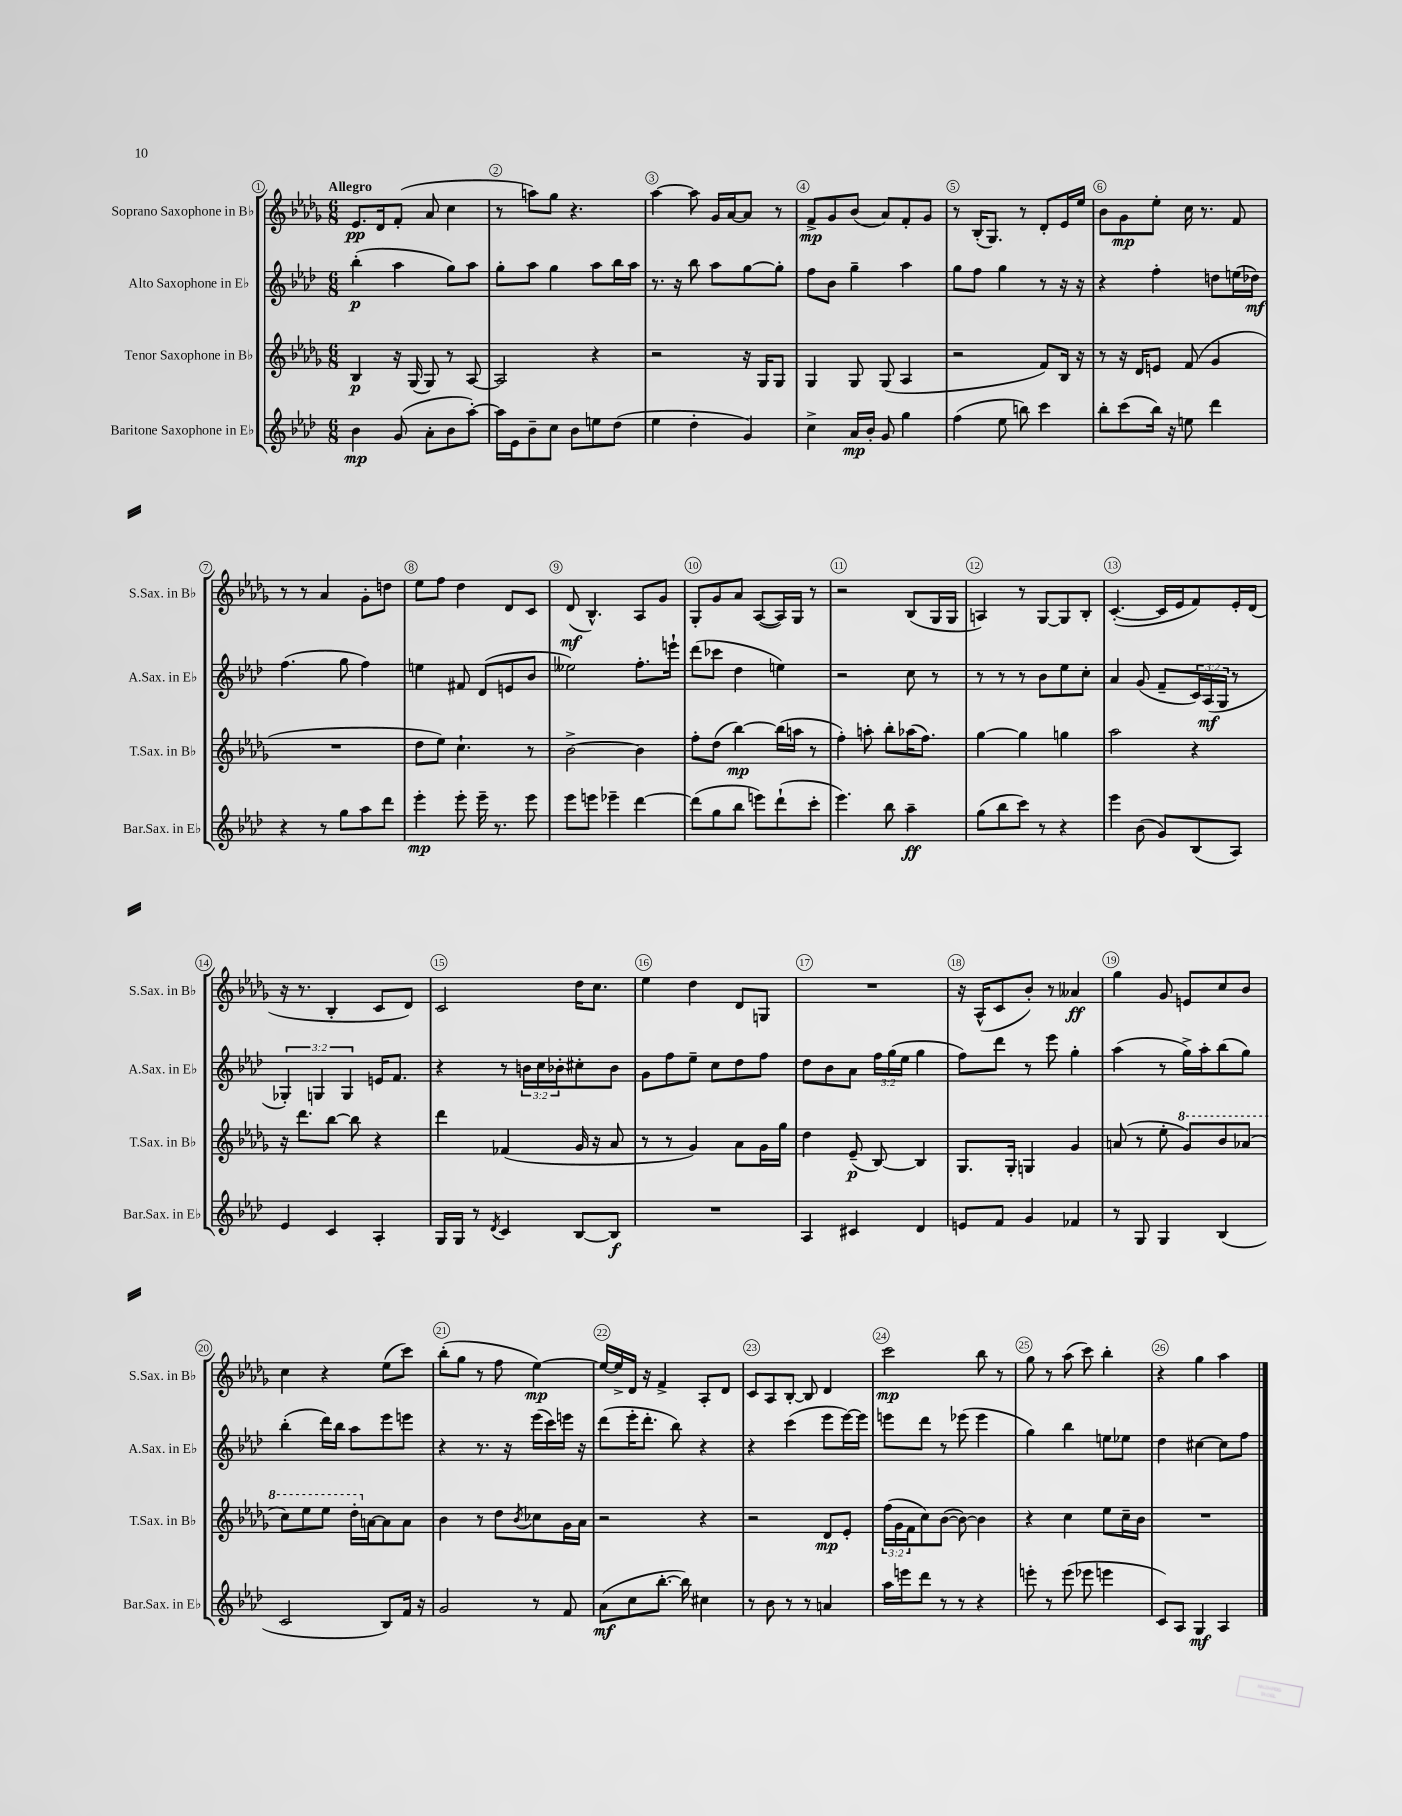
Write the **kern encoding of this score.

**kern	**dynam	**kern	**dynam	**kern	**dynam	**kern	**dynam
*part4	*part4	*part3	*part3	*part2	*part2	*part1	*part1
*staff4	*staff4	*staff3	*staff3	*staff2	*staff2	*staff1	*staff1
*I"Baritone Saxophone in E♭	*	*I"Tenor Saxophone in B♭	*	*I"Alto Saxophone in E♭	*	*I"Soprano Saxophone in B♭	*
*I'Bar.Sax. in E♭	*	*I'T.Sax. in B♭	*	*I'A.Sax. in E♭	*	*I'S.Sax. in B♭	*
*clefG2	*	*clefG2	*	*clefG2	*	*clefG2	*
*k[b-e-a-d-]	*	*k[b-e-a-d-g-]	*	*k[b-e-a-d-]	*	*k[b-e-a-d-g-]	*
*M6/8	*	*M6/8	*	*M6/8	*	*M6/8	*
=1	=1	=1	=1	=1	=1	=1	=1
!	!	!	!	!	!	!LO:TX:a:B:t=Allegro	!
4b-\	mp	4B-/	p	(4bb-'\	p	8.e-/L	pp
.	.	.	.	.	.	16d-/k	.
(8g/	.	16r	.	4aa-\	.	(8f'/J	.
.	.	(16G-/	.	.	.	.	.
8a-'\L	.	8G-/)	.	.	.	8a-/	.
8b-\	.	8r	.	8gg\L)	.	4cc\	.
[8aa-'\J)	.	[8A-/	.	8aa-\J	.	.	.
=2	=2	=2	=2	=2	=2	=2	=2
16aa-\LL]	.	2A-/]	.	8gg'\L	.	8r	.
16e-\J	.	.	.	.	.	.	.
8b-~\	.	.	.	8aa-\J	.	8aan\L)	.
8cc\J	.	.	.	4gg\	.	8gg-\J	.
8b-\L	.	.	.	.	.	4.r	.
8een\	.	4r	.	8aa-\L	.	.	.
(8dd-\J	.	.	.	16bb-\L	.	.	.
.	.	.	.	16aa-\JJ	.	.	.
=3	=3	=3	=3	=3	=3	=3	=3
4ee-\	.	2r	.	8.r	.	[4aa-\	.
.	.	.	.	16r	.	.	.
4dd-'\	.	.	.	8bb-\	.	8aa-\]	.
.	.	.	.	8aa-\L	.	16g-/LL	.
.	.	.	.	.	.	[16a-/J	.
4g/)	.	16r	.	[8gg\	.	8a-/J]	.
.	.	16G-/KL	.	.	.	.	.
.	.	8G-/J	.	8gg'\J]	.	8r	.
=4	=4	=4	=4	=4	=4	=4	=4
4cc^\	.	4G-/	.	8ff\L	.	8f^/L	mp
.	.	.	.	8b-\J	.	8g-/	.
16a-/LL	mp	8G-/	.	4gg~\	.	(8b-/J	.
16b-'/JJ	.	.	.	.	.	.	.
8g/	.	(8G-/	.	.	.	8a-/L)	.
4gg\	.	4A-/	.	4aa-\	.	8f'/	.
.	.	.	.	.	.	8g-/J	.
=5	=5	=5	=5	=5	=5	=5	=5
(4ff\	.	2r	.	8gg\L	.	8r	.
.	.	.	.	8ff\J	.	(16B-'/KL	.
.	.	.	.	.	.	8.G-/J)	.
8ee-\	.	.	.	4gg\	.	.	.
8bbn\)	.	.	.	.	.	8r	.
4ccc\	.	8f/L)	.	8r	.	8d-'/L	.
.	.	16B-/Jk	.	16r	.	16e-/L	.
.	.	16r	.	16r	.	16ee-/JJ	.
=6	=6	=6	=6	=6	=6	=6	=6
8bb-'\L	.	8r	.	4r	.	8b-\L	.
(8ccc\	.	16r	.	.	.	8g-\	mp
.	.	16d-/KL	.	.	.	.	.
16bb-\Jk)	.	8en/J	.	4ff'\	.	8ee-'\J	.
16r	.	.	.	.	.	.	.
8een\	.	(8f/	.	.	.	16cc\	.
.	.	.	.	.	.	8.r	.
4ddd-\	.	4g-/	.	8ddn\L	.	.	.
.	.	.	.	(16een\L	.	8f/	.
.	.	.	.	16dd-X\JJ)	mf	.	.
!!LO:LB:g=z
=7	=7	=7	=7	=7	=7	=7	=7
4r	.	2.r	.	(4.ff\	.	8r	.
.	.	.	.	.	.	8r	.
8r	.	.	.	.	.	4a-/	.
8gg\L	.	.	.	8gg\	.	.	.
8aa-\	.	.	.	4ff\)	.	8g-'\L	.
8ddd-\J	.	.	.	.	.	8ddn\J	.
=8	=8	=8	=8	=8	=8	=8	=8
4eee-'\	mp	8dd-\L	.	4een\	.	8ee-\L	.
.	.	8ee-\J)	.	.	.	8ff\J	.
8eee-'\	.	4.cc`\	.	8f#X/	.	4dd-\	.
16eee-~\	.	.	.	(8d-/L	.	.	.
8.r	.	.	.	.	.	.	.
.	.	.	.	8en/	.	8d-/L	.
8eee-\	.	8r	.	8b-/J	.	8c/J	.
=9	=9	=9	=9	=9	=9	=9	=9
8eee-\L	.	[2b-^\	.	2ee--X\)	.	(8d-/	mf
8eeen\J	.	.	.	.	.	4.B-^^/)	.
4eee-X~\	.	.	.	.	.	.	.
[4ddd-\	.	4b-\]	.	8.ff'\L	.	8A-/L	.
.	.	.	.	.	.	8g-/J	.
.	.	.	.	16eeen`\Jk	.	.	.
=10	=10	=10	=10	=10	=10	=10	=10
(8ddd-\L]	.	8ff'\L	.	(8ddd-\L	.	8G-'/L	.
8gg\	.	(8dd-\J	.	8ccc-X\J	.	8g-/	.
8bb-\J	.	[4bb-\)	mp	4dd-\	.	8a-/J	.
8eeen\L)	.	.	.	.	.	([8A-/L	.
(8ddd-`\	.	(16bb-\LL]	.	4een\)	.	16A-/L])	.
.	.	16aan\JJ	.	.	.	16G-/JJ	.
8ccc'\J	.	8r	.	.	.	8r	.
=11	=11	=11	=11	=11	=11	=11	=11
4.eee-\)	.	4ff'\)	.	2r	.	2r	.
.	.	8aan'\	.	.	.	.	.
8bb-\	.	8bb-'\L	.	.	.	.	.
4aa-~\	ff	(16aa-X\K	.	8cc\	.	(8B-/L	.
.	.	8.ff\J)	.	.	.	.	.
.	.	.	.	8r	.	16G-/L	.
.	.	.	.	.	.	16G-/JJ	.
=12	=12	=12	=12	=12	=12	=12	=12
(8gg\L	.	[4gg-\	.	8r	.	4An/)	.
8bb-\	.	.	.	8r	.	.	.
8ccc\J)	.	4gg-\]	.	8r	.	8r	.
8r	.	.	.	8b-\L	.	[8G-/L	.
4r	.	4ggn\	.	8ee-\	.	8G-/]	.
.	.	.	.	8cc'\J	.	8B-'/J	.
=13	=13	=13	=13	=13	=13	=13	=13
4eee-\	.	2aa-\	.	4a-/	.	([4.c'/	.
(8b-\	.	.	.	(8g/	.	.	.
8g/L)	.	.	.	8f~/L	.	16c/LL]	.
.	.	.	.	.	.	16e-/J	.
(8B-/	.	4r	.	24c/L)	.	8f/)	.
.	.	.	.	(24A-/	mf	.	.
.	.	.	.	24G/JJ	.	.	.
8A-/J)	.	.	.	8r	.	16e-'/L	.
.	.	.	.	.	.	(16d-/JJ	.
!!LO:LB:g=z
=14	=14	=14	=14	=14	=14	=14	=14
4e-/	.	16r	.	6G-X'/)	.	16r	.
.	.	8.ddd-\L	.	.	.	8.r	.
.	.	.	.	6Gn/	.	.	.
4c/	.	[8bb-\J	.	.	.	4B-'/	.
.	.	.	.	6G/	.	.	.
.	.	8bb-\]	.	.	.	.	.
4A-'/	.	4r	.	16en/KL	.	8c/L	.
.	.	.	.	8.f/J	.	.	.
.	.	.	.	.	.	8d-/J)	.
=15	=15	=15	=15	=15	=15	=15	=15
16G/LL	.	4ddd-\	.	4r	.	2c/	.
16G/JJ	.	.	.	.	.	.	.
8r	.	.	.	.	.	.	.
8qd-/	.	.	.	.	.	.	.
4c/	.	(4f-X/	.	8r	.	.	.
.	.	.	.	24bn\LL	.	.	.
.	.	.	.	24cc\	.	.	.
.	.	.	.	24b-X'\J	.	.	.
[8B-/L	.	16g-/	.	8cc#X'\	.	16dd-\KL	.
.	.	16r	.	.	.	8.cc\J	.
8B-/J]	f	8a-/	.	8b-\J	.	.	.
=16	=16	=16	=16	=16	=16	=16	=16
2.r	.	8r	.	8g\L	.	4ee-\	.
.	.	8r	.	8ff\	.	.	.
.	.	4g-/)	.	8ee-~\J	.	4dd-\	.
.	.	.	.	8cc\L	.	.	.
.	.	8a-\L	.	8dd-\	.	8d-/L	.
.	.	16g-\L	.	8ff\J	.	8Gn/J	.
.	.	16gg-\JJ	.	.	.	.	.
=17	=17	=17	=17	=17	=17	=17	=17
4A-/	.	4dd-\	.	8dd-\L	.	2.r	.
.	.	.	.	8b-\	.	.	.
4c#X/	.	(8e-~/	p	8a-\J	.	.	.
.	.	[8B-/)	.	24ff\LL	.	.	.
.	.	.	.	(24gg\	.	.	.
.	.	.	.	24ee-\JJ	.	.	.
4d-/	.	4B-/]	.	4gg\	.	.	.
=18	=18	=18	=18	=18	=18	=18	=18
8en/L	.	8.G-/L	.	8ff\L)	.	16r	.
.	.	.	.	.	.	(16A-^^/KL	.
8f/J	.	.	.	8ddd-\J	.	8c/	.
.	.	16G-'/Jk	.	.	.	.	.
4g/	.	4Gn/	.	8r	.	8b-'/J)	.
.	.	.	.	8eee-\	.	8r	.
4f-X/	.	4g-/	.	4gg'\	.	4a--X/	ff
=19	=19	=19	=19	=19	=19	=19	=19
8r	.	(8an/	.	(4aa-\	.	4gg-\	.
8G/	.	8r	.	.	.	.	.
4G/	.	8ee-'\	.	8r	.	8g-/	.
*	*	*8va	*	*	*	*	*
.	.	8gg-/L)	.	16gg^\LL)	.	8en/L	.
.	.	.	.	16aa-'\J	.	.	.
(4B-/	.	8bb-/	.	(8bb-\	.	8cc/	.
.	.	(8aa-X/J	.	8gg\J)	.	8b-/J	.
!!LO:LB:g=z
=20	=20	=20	=20	=20	=20	=20	=20
2c/	.	8ccc\L)	.	(4bb-'\	.	4cc\	.
.	.	8eee-\	.	.	.	.	.
.	.	8eee-\J	.	16ddd-\LL)	.	4r	.
.	.	.	.	16bb-\JJ	.	.	.
.	.	16ddd-'\LL	.	8aa-\L	.	.	.
*	*	*X8va	*	*	*	*	*
.	.	[16an\J	.	.	.	.	.
8B-/L)	.	8a\]	.	8eee-\	.	(8ee-\L	.
16f/Jk	.	8a\J	.	8eeen\J	.	8ccc\J)	.
16r	.	.	.	.	.	.	.
=21	=21	=21	=21	=21	=21	=21	=21
2g/	.	4b-\	.	4r	.	(8bb-'\L	.
.	.	.	.	.	.	8gg-\J	.
.	.	8r	.	8.r	.	8r	.
.	.	8dd-\L	.	.	.	8ff\	.
.	.	.	.	16r	.	.	.
.	.	8qb-/	.	.	.	.	.
8r	.	8cc-X\	.	(16eee-\LL	.	[4ee-\)	mp
.	.	.	.	16ccc\)	.	.	.
8f/	.	16g-\L	.	16eeen\JJ	.	.	.
.	.	16a-\JJ	.	16r	.	.	.
=22	=22	=22	=22	=22	=22	=22	=22
(8a-\L	mf	2r	.	(8ddd-\L	.	16ee-/LL_	.
.	.	.	.	.	.	16ee-^/]	.
8cc\	.	.	.	16eee-'\K	.	16d-/JJ	.
.	.	.	.	8.ddd-'\J	.	16r	.
[8.bb-'\J	.	.	.	.	.	4f^/	.
.	.	.	.	8bb-\)	.	.	.
16bb-\])	.	.	.	.	.	.	.
4cc#X\	.	4r	.	4r	.	8A-'/L	.
.	.	.	.	.	.	8d-/J	.
=23	=23	=23	=23	=23	=23	=23	=23
8r	.	2r	.	4r	.	8c/L	.
8b-\	.	.	.	.	.	8A-/	.
8r	.	.	.	(4ccc\	.	[8B-'/J	.
8r	.	.	.	.	.	8B-/]	.
4an/	.	8d-/L	mp	8eee-\L	.	4d-/	.
.	.	8e-'/J	.	[16eee-\L)	.	.	.
.	.	.	.	16eee-\JJ]	.	.	.
=24	=24	=24	=24	=24	=24	=24	=24
16aa-\LL	.	(24ff\LL	.	8eeen\L	.	2ccc\	mp
.	.	24g-\	.	.	.	.	.
16eeen\J	.	.	.	.	.	.	.
.	.	24f\J	.	.	.	.	.
8ddd-\J	.	8cc\)	.	8ddd-\J	.	.	.
8r	.	([8b-\J	.	8r	.	.	.
8r	.	8b-\_)	.	(8eee-X\	.	.	.
4r	.	4b-\]	.	4eee-\	.	8bb-\	.
.	.	.	.	.	.	8r	.
=25	=25	=25	=25	=25	=25	=25	=25
8eeen'\	.	4r	.	4gg\)	.	8gg-\	.
8r	.	.	.	.	.	8r	.
(8eee\	.	4cc\	.	4bb-\	.	(8aa-\	.
8eee-X\	.	.	.	.	.	8ccc\)	.
4eeen\	.	8ee-\L	.	8een\L	.	4bb-'\	.
.	.	16cc~\L	.	8ee-X\J	.	.	.
.	.	16b-\JJ	.	.	.	.	.
=26	=26	=26	=26	=26	=26	=26	=26
8c/L)	.	2.r	.	4dd-\	.	4r	.
8A-/J	.	.	.	.	.	.	.
4G/	mf	.	.	[4cc#X\	.	4gg-\	.
4A-/	.	.	.	8cc#\L]	.	4aa-\	.
.	.	.	.	8ff\J	.	.	.
==	==	==	==	==	==	==	==
*-	*-	*-	*-	*-	*-	*-	*-
